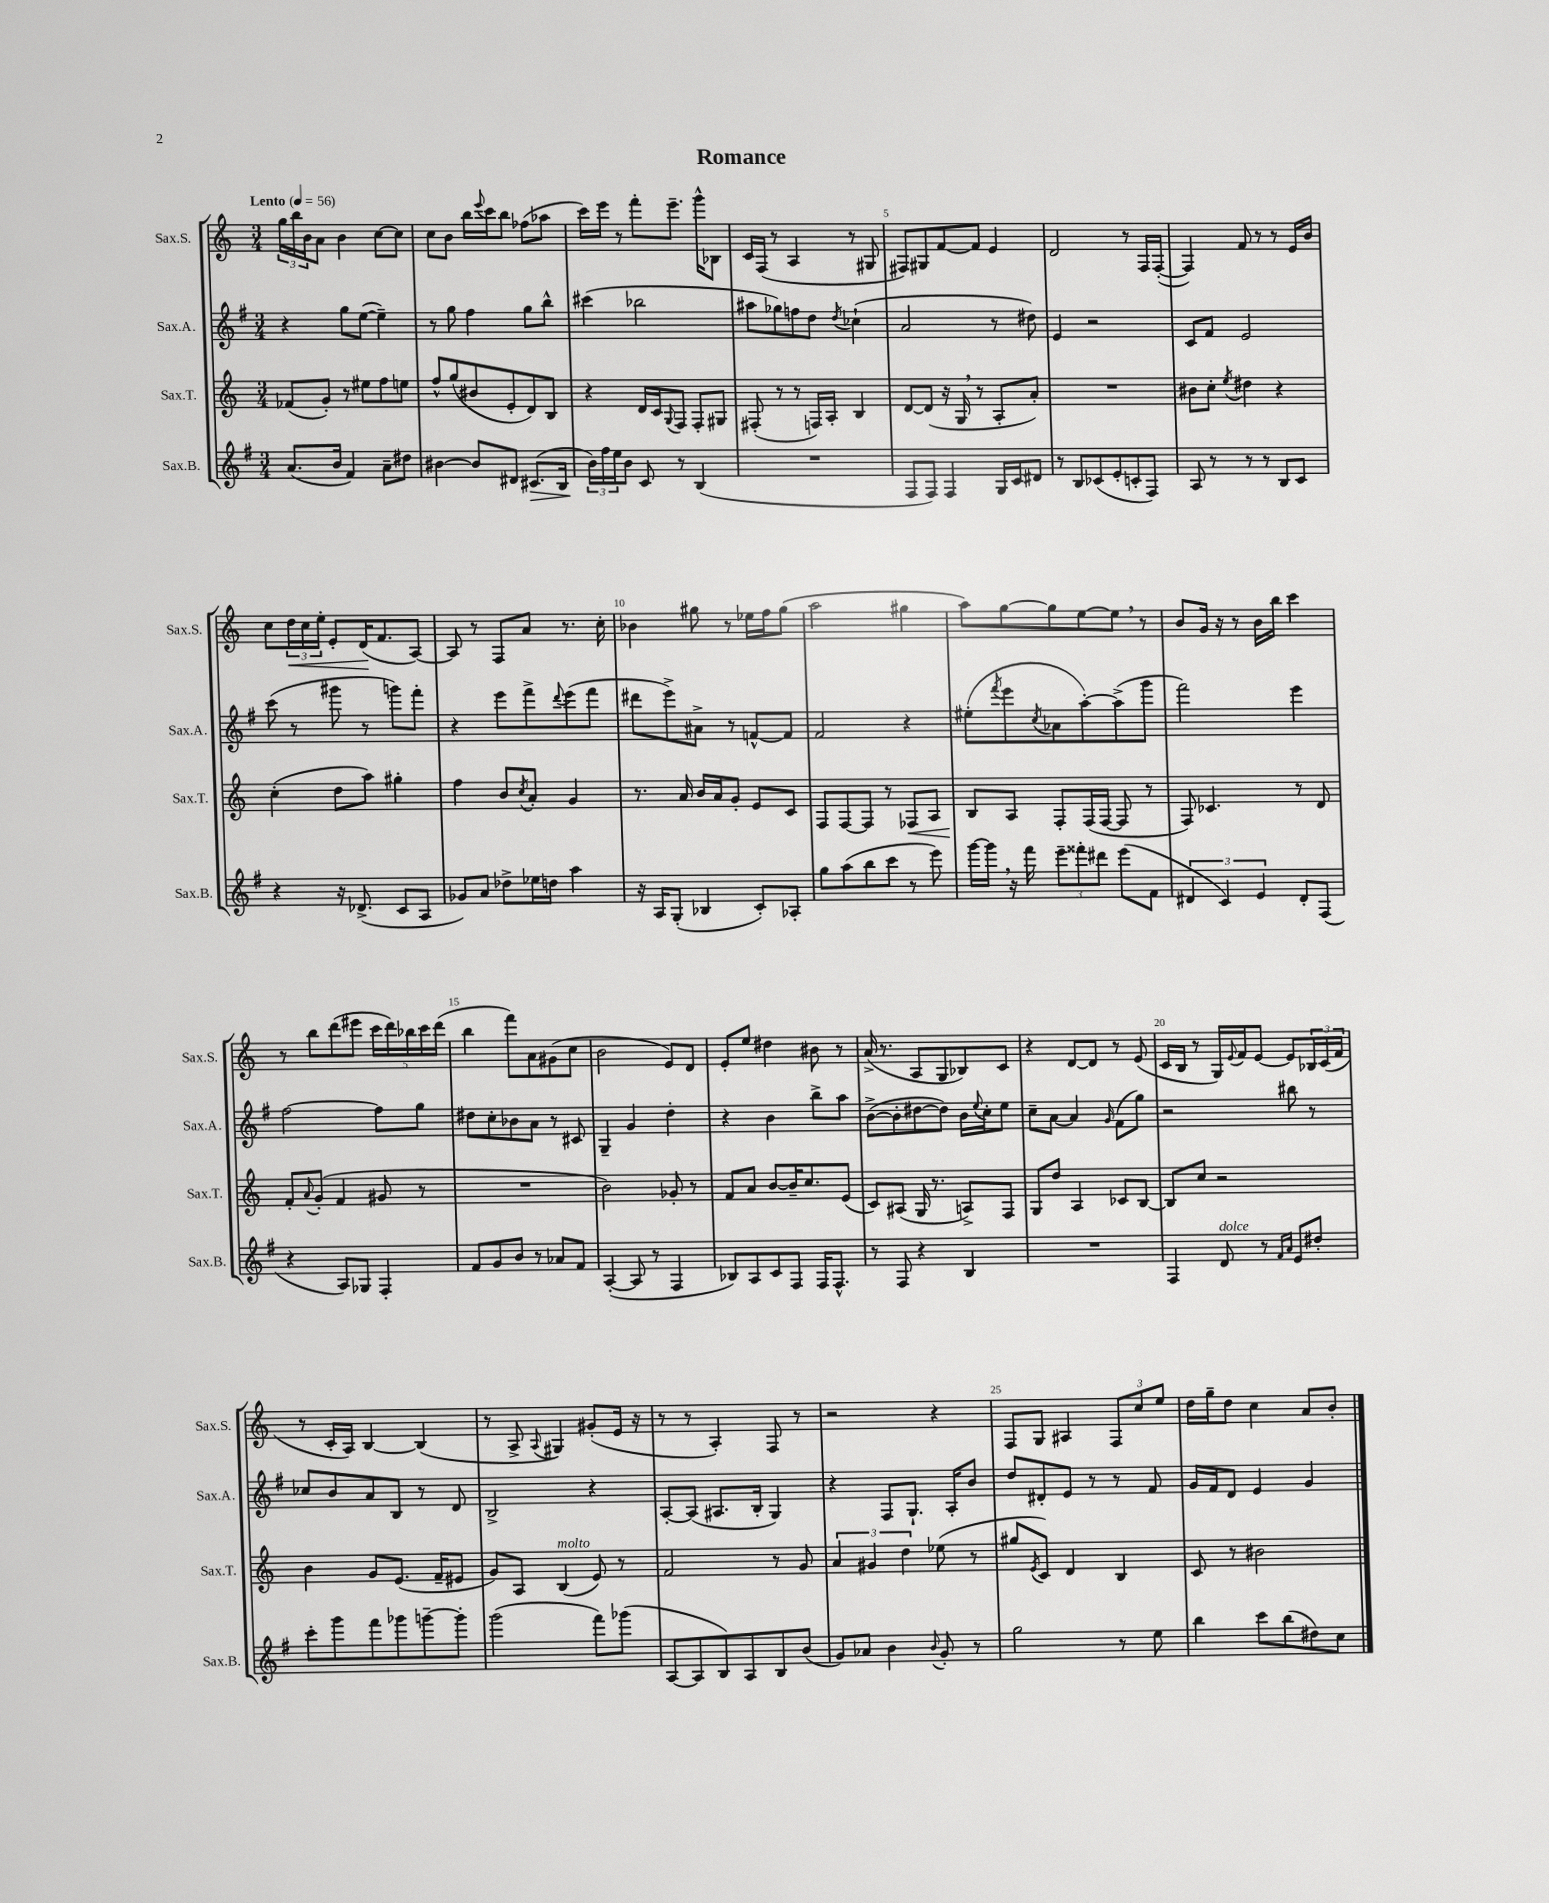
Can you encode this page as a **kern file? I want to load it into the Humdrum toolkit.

**kern	**kern	**kern	**kern
*staff4	*staff3	*staff2	*staff1
*clefG2	*clefG2	*clefG2	*clefG2
*k[f#]	*k[]	*k[f#]	*k[]
*M3/4	*M3/4	*M3/4	*M3/4
*MM56	*MM56	*MM56	*MM56
(8.a	(8f-	4r	24gg
.	.	.	24bb
.	.	.	24b
.	8g')	.	8a
16b	.	.	.
4f#)	8r	8gg	4b
.	8ee#	([8ee	.
8a~	8ff	4ee~])	[8cc
8dd#	8ee	.	8cc]
=	=	=	=
[4b#	8ff^^	8r	8cc
.	(8gg	8gg	8b
8b#]	8b#	4ff#	16bb
.	.	.	8qqeee
.	.	.	16ccc
8d#	8e'	.	8bb
(8.c#	8d)	8gg	(8ff-
.	8B	8bb^^	8aa-
16B	.	.	.
=	=	=	=
24b)	4r	(4ccc#	16ccc)
24ff#	.	.	.
.	.	.	16eee
24ee	.	.	.
8b	.	.	8r
8c	16d	2bb-	8fff'
.	16c	.	.
.	8qqG	.	.
8r	8F	.	8.eee~
(4B	8F'	.	.
.	.	.	16ggg^^
.	8G#	.	8B-
=	=	=	=
2.r	(8F#'	8aa#	16c
.	.	.	(16F
.	8r	8gg-)	8r
.	8r	8ff	4A
.	16F)	8dd	.
.	16A'	.	.
.	.	8qdd	.
.	4B	(4cc-`	8r
.	.	.	8G#
=	=	=	=
8F#	[8d	2a	8F#)
8F#)	(8d]	.	8G#
4F#	16r	.	[8f
.	16G	.	.
.	8r	.	8f]
16G	8A'	8r	4e
16c	.	.	.
8d#	8a')	8dd#)	.
=	=	=	=
8r	2.r	4e	2d
8B	.	.	.
(8c-	.	2r	.
8e'	.	.	.
8c'	.	.	8r
8F#)	.	.	16F
.	.	.	([16F'
=	=	=	=
8A	8b#	8c	4F])
8r	8cc'	8f#	.
.	8qee	.	.
8r	4dd#	2e	8f
8r	.	.	8r
8B	4r	.	8r
8c	.	.	16e
.	.	.	16b
=	=	=	=
4r	(4cc'	(8ccc	8cc
.	.	8r	24dd
.	.	.	24cc
.	.	.	24ee'
16r	8dd	8ggg#	8e'
(8.d-^	.	.	.
.	8aa)	8r	(16d
.	.	.	8.f
8c	4gg#'	8ggg)	.
8A	.	8fff#'	[8A)
=	=	=	=
8g-)	4ff	4r	8A]
8a	.	.	8r
8dd-^	8b	8eee	8F
.	8qcc	.	.
16ee-	8a'	8fff#^	8a
16dd	.	.	.
.	.	8qqddd	.
4aa	4g	(8eee	8.r
.	.	8fff#	.
.	.	.	16cc'
=	=	=	=
16r	8.r	8ddd#	4b-
16A	.	.	.
(8G'	.	8eee^)	.
.	16a	.	.
4B-	16b	8a#^	8gg#
.	16a	.	.
.	8g'	8r	8r
8c')	8e	[8f^^	16ee-
.	.	.	16ff
8A-'	8c	8f]	(8gg#
=	=	=	=
8gg	8F	2f#	2aa
(8aa	[8F	.	.
8bb	8F]	.	.
8ccc	8r	.	.
8r	8F-	4r	4gg#
8eee)	8A	.	.
=	=	=	=
[16ggg	8B	(8ee#'	8aa)
16ggg]	.	.	.
.	.	8qfff#	.
16r	8A	8eee	[8gg
16fff#	.	.	.
.	.	8qcc	.
12eee~	8F'	8a-	8gg]
12fff##'	.	.	.
.	(16F	[8aa')	[8ee
12ddd#	.	.	.
.	[16F	.	.
(8eee	8F]	(8aa^]	8ee]
8f#	8r	8ggg	8r
=	=	=	=
6d#	8F)	2fff#)	8b
.	4.c-	.	16g
6c)	.	.	.
.	.	.	16r
.	.	.	8r
6e	.	.	.
.	.	.	16b
.	.	.	16bb
8d#'	8r	4eee	4ccc
(8F#	8d	.	.
=	=	=	=
4r	8f'	[2ff#	8r
.	8qqa	.	.
.	(8g'	.	8bb
8A)	4f	.	(8ddd
8G-	.	.	8eee#
4F#'	8g#	8ff#]	20ccc
.	.	.	20ddd)
.	.	.	20bb-
.	8r	8gg	.
.	.	.	20ccc
.	.	.	(20ddd
=	=	=	=
8f#	2.r	8dd#	4bb
8g	.	8cc'	.
8b	.	8b-	8fff)
8r	.	8a	8a
8a-	.	8r	(8g#
8f#	.	8c#	8cc
=	=	=	=
([4A'	2b)	4G~	2b
8A]	.	4g	.
8r	.	.	.
4F#	8g-'	4dd'	8e)
.	8r	.	8d
=	=	=	=
8B-)	8f	4r	8e'
8A	8a	.	8ee
8c	[8b	4b	4dd#
8F#	16b~]	.	.
.	8.cc	.	.
16F#	.	8bb^	8b#
8.F#^^	.	.	.
.	(8e	8aa	8r
=	=	=	=
8r	8c)	([8b^	(16a^
.	.	.	8.r
8F#	(8A#	8b']	.
4r	16G	[8dd#	8A
.	8.r	.	.
.	.	8dd#])	8G
4B	8A^)	16b	8B-)
.	.	8qqee	.
.	.	16cc'	.
.	8F	8ee	8c
=	=	=	=
2.r	8G	8cc~	4r
.	8dd	[8a	.
.	4A	4a]	[8d
.	.	.	8d]
.	.	16qqg	.
.	8c-	(8f#	8r
.	[8B	8gg)	(8e
=	=	=	=
4F#	8B]	2r	16c
.	.	.	16B
.	8cc	.	8r
8d	2r	.	16G)
.	.	.	8qqe
.	.	.	16f
8r	.	.	[8e
16qqf#	.	.	.
16qqa	.	.	.
8e	.	8bb#	8e]
8dd#'	.	8r	24B-
.	.	.	(24c
.	.	.	24f
=	=	=	=
8ccc'	4b	8cc-	8r
8ggg	.	8b	16c'
.	.	.	16A)
8fff#	8g	8a	[4B
8ggg-	(8.e	8B	.
[8ggg~	.	8r	(4B]
.	16f~	.	.
8ggg']	8e#	8d	.
=	=	=	=
(2ggg	8g)	2B^	8r
.	8A	.	8A^
.	.	.	8qqA
.	(4B	.	4G#)
8fff#)	8e)	4r	(8g#'
(8ggg-	8r	.	16e
.	.	.	16r
=	=	=	=
[8A	2f	[8A'	8r
8A]	.	(8A]	8r
8B)	.	8.A#	4A')
8A	.	.	.
.	.	16B'	.
8B	8r	4G)	8F
(8b	8g	.	8r
=	=	=	=
8g)	6a	4r	2r
8a-	.	.	.
.	6g#	.	.
4b	.	8F#	.
.	6dd	.	.
.	.	8.G`	.
8qqb	.	.	.
8g'	(8ee-	.	4r
.	.	16A'	.
8r	8r	8b	.
=	=	=	=
2gg	8gg#	8dd	8F
.	8qe	.	.
.	8c)	8d#'	8G
.	4d	8e	4A#
.	.	8r	.
8r	4B	8r	12F
.	.	.	12cc
8ee	.	8f#	.
.	.	.	12ee
=	=	=	=
4bb	8c	16g	16dd
.	.	16f#	16gg~
.	8r	8d	8dd
8ccc	2b#	4e	4cc
(8bb	.	.	.
8dd#)	.	4g	8a
8cc	.	.	8b'
==	==	==	==
*-	*-	*-	*-
